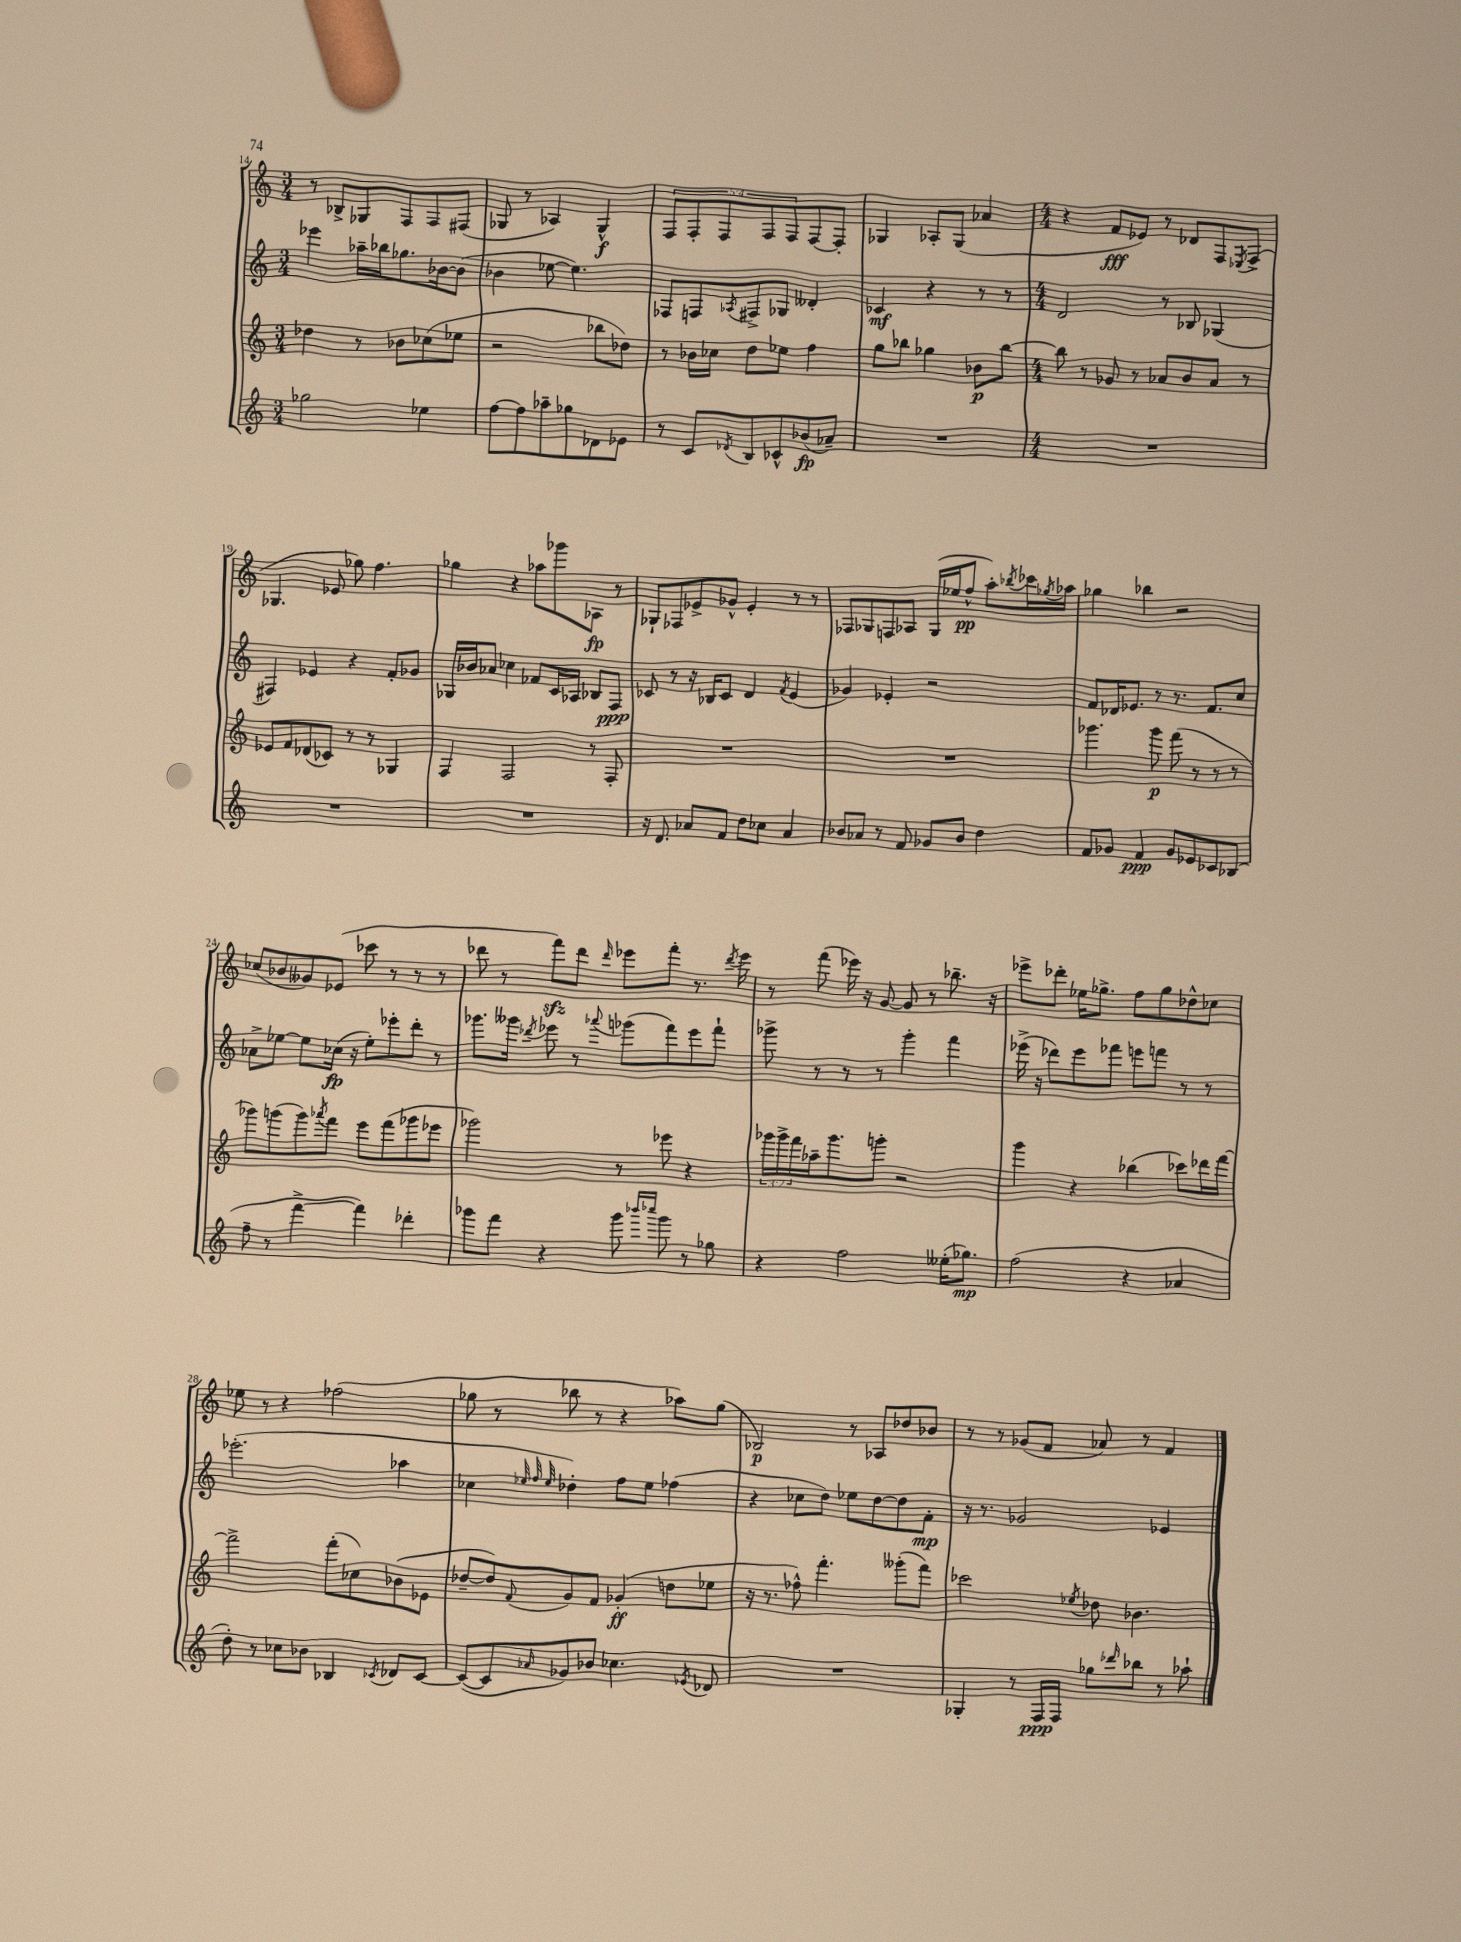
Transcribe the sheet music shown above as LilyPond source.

<<
\new StaffGroup <<
\new Staff = "s0" {
    \clef treble \key c \major \numericTimeSignature \time 3/4 \override Staff.TupletNumber.text = #tuplet-number::calc-fraction-text
    r8 bes8-> ges8 f8 f8 fis8( |
    ges8 r8 aes4) ges4-^\f |
    \tuplet 5/4 { f8 f8-. f8 f8 f8 } f8~ f8-. |
    ges4 aes8-. ges8( aes'4 |
    \numericTimeSignature \time 4/4 r4 f'8\fff ees'8) r8 des'8 f8 \acciaccatura { ees8 } f8->( |
    ges4. ees'8 ges''8) f''4. |
    ges''4 r4 aes''8 ges'''8 aes8\fp r8 |
    ges8-! fes8 ees'8-> ges'8-^ ees'4-. r8 r8 |
    fes8 ges8 f8 aes8 ges16( ees''16 f''8-^\pp a''8-.) \acciaccatura { bes''8 } ces'''16 \acciaccatura { ges''8 } aes''16 |
    ges''4 bes''4 r2 |
    ces''8( bes'8 geses'8) ees'8( ces'''8 r8 r8 r8 |
    des'''8 r8 f'''8\sfz) des'''8 \grace { des'''16 } ees'''8 f'''8-. r8. \acciaccatura { des'''8 } ees'''16 |
    r8 f'''8( ees'''16) r16 g'8~ g'8 r8 bes''8.-- r16 |
    ees'''8-> des'''8-. ees''16 ges''8.-> f''8 ges''8 des''8-^ ces''8 |
    ees''8 r8 r4 fes''2( |
    ges''8 r8 bes''8 r8 r4 aes''8) ges''8( |
    bes2\p) r8 aes8 des''8 bes'8 |
    r8 r8 ges'8( f'8 aes'8) r8 f'4 \bar "|." |
}
\new Staff = "s1" {
    \clef treble \key c \major \numericTimeSignature \time 3/4
    ees'''4 aes''16-- bes''16 ges''8. bes'16~ bes'8( |
    bes'4 ees''8~ ees''4.) |
    fes8 f8 \acciaccatura { aes8 } fis8-> ges8 deses'4-. |
    ces'4\mf r4 r8 r8 |
    \numericTimeSignature \time 4/4 d'2 r8 bes8 ges4( |
    fis4) ees'4 r4 f'8-. ges'8 |
    ges16 bes'16 aes'8 ces''4 fes'8 c'16 aes16 bes8 f8\ppp |
    ces'8 r8 r16 bes16 ces'8 d'4 \acciaccatura { f'8 } e'4( |
    ges'4) ees'4-. r2 |
    f'8 des'16 ees'8. r8 r8. f'8. c''8 |
    aes'8-> ees''8~ ees''8 ces''16\fp( r16 ees''8-.) ees'''8-. d'''8-. r8 |
    ges'''8. geses'''16 \acciaccatura { des'''8 } ees'''8 r8 \appoggiatura { aes'''8 } ges'''8( f'''8) ees'''8 f'''8-! |
    ges'''8-> r8 r8 r8 ges'''4-. f'''4 |
    ees'''16->( r16 des'''8) ees'''8 fes'''8 e'''8 f'''8 r8 r8 |
    ees'''2.-.( aes''4 |
    ces''4 \grace { ees''32 f''32 ees''32 } des''4-.) f''8 ees''8 fes''4( |
    r4 ces''8 d''8) ees''8 d''8~ d''8 f'8-.\mp |
    r16 r8. ges'2 ees'4 \bar "|." |
}
\new Staff = "s2" {
    \clef treble \key c \major \numericTimeSignature \time 3/4 \override Staff.TupletNumber.text = #tuplet-number::calc-fraction-text
    des''4 r8 bes'8 ces''8( ees''8 |
    r2 bes''8 des''8) |
    r8 bes'16 ces''16 d''8 ees''8 f''4 |
    g''8 bes''8 ges''4 bes'8\p bes''8~ |
    \numericTimeSignature \time 4/4 bes''8 r8 ges'8 r8 aes'8 b'8 aes'8 r8 |
    ees'8 f'8 des'8( ces'8) r8 r8 ges4 |
    f4 f2 r8 f8-. |
    R1 |
    R1 |
    ges'''4. ges'''8\p f'''8( r8 r8 r8 |
    ges'''8) g'''8( g'''8) \acciaccatura { aes'''8 } f'''8 e'''8 f'''8( ges'''8 ees'''8 |
    ges'''2) r8 ees'''8 r4 |
    \tuplet 3/2 { ges'''16 ges'''16-> f'''16 } aes''16-- ges'''8. g'''8-. r2 |
    g'''4 r4 bes''4( ces'''8) des'''16 f'''16~ |
    f'''2-> f'''8-.( ces''8) bes'8( ees'8 |
    des''8~-- des''8) \appoggiatura { f'8 } g'8 f'8 ges'4-.\ff( d''8 ees''8 |
    r16 r8. fes''8-^) f'''4.-. geses'''8-.( f'''8) |
    ces'''2 \acciaccatura { ees''8 } des''8 bes'4. \bar "|." |
}
\new Staff = "s3" {
    \clef treble \key c \major \numericTimeSignature \time 3/4
    ges''2 ees''4 |
    f''8~ f''8 aes''8-- ges''8 des'8 ees'8 |
    r8 c'8 \acciaccatura { des'8 } b8 ces'8-^ bes'8\fp( aes'8--) |
    R2. |
    \numericTimeSignature \time 4/4 R1 |
    R1 |
    R1 |
    r16 d'8. aes'8 f'8 d''8 ces''8 aes'4 |
    bes'8 aes'8 r8 f'8 ges'8 bes'8 d''4 |
    f'8 ges'8 f'4\ppp ges'8 ees'8 ces'8 bes8( |
    f''8-- r8 f'''4~-> f'''4) des'''4-. |
    ges'''8 f'''8 r4 ges'''8 \grace { bes'''16 ces''''16 } ges'''8 r8 ges''8 |
    r4 f''2 eeses''16-.( ges''8.\mp) |
    f''2( r4 aes'4 |
    d''8-.) r8 ces''8 bes'8 bes4 \acciaccatura { ces'8 } des'8 ces'8~ |
    ces'8~( ces'8 \grace { aes'16 } ges'8) bes'8 ces''4. \acciaccatura { ees'8 } des'8 |
    R1 |
    ges4-. r8 f16\ppp f16 ges''8 \grace { des'''16 } bes''8 r8 aes''8-! \bar "|." |
}
>>
>>
\layout { \context { \Score currentBarNumber = #14 } }
